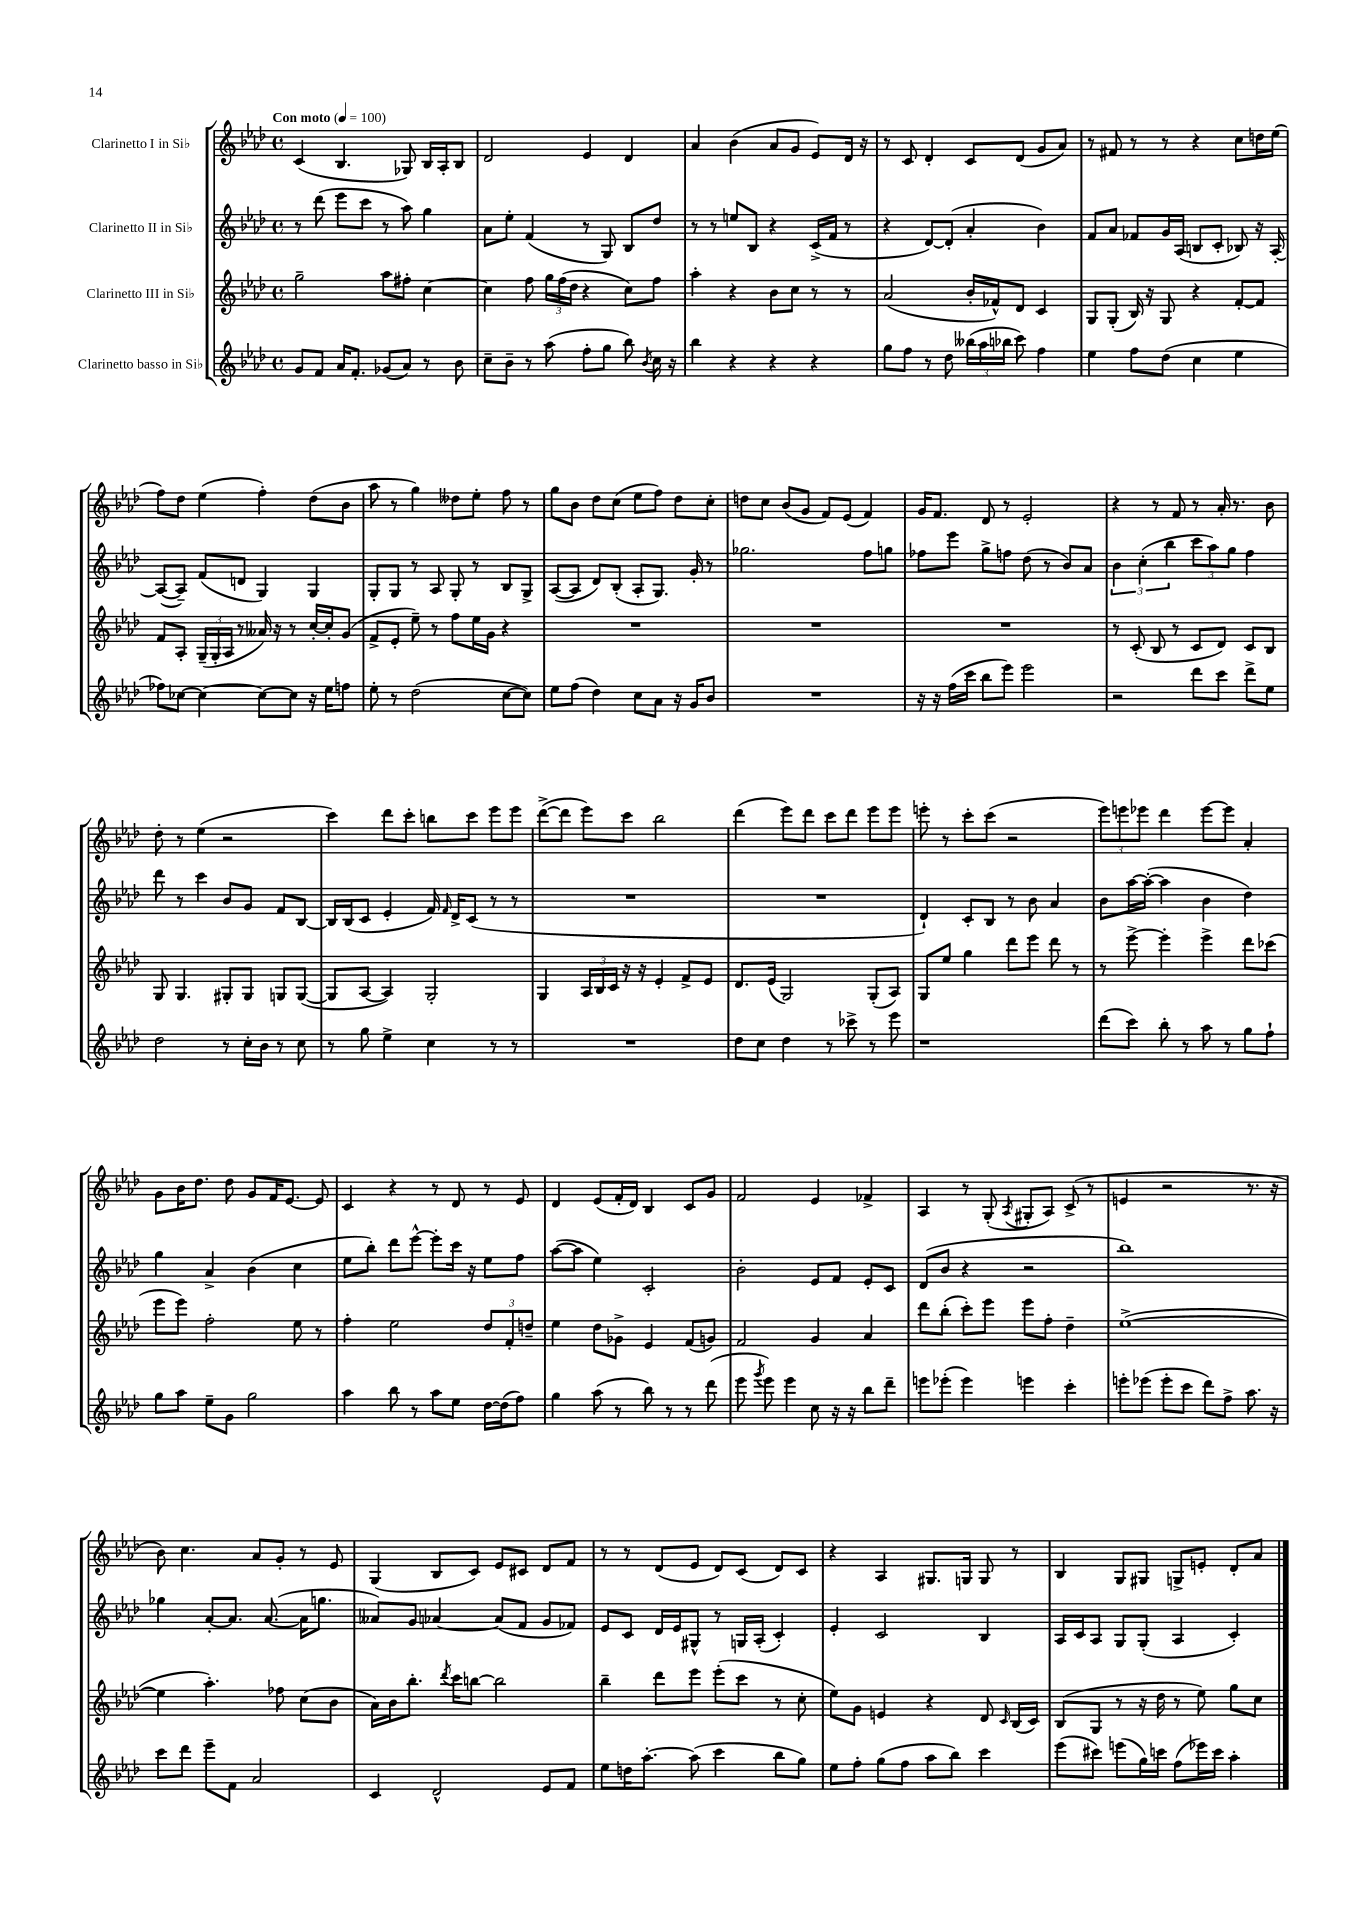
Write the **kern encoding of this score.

**kern	**kern	**kern	**kern
*staff4	*staff3	*staff2	*staff1
*clefG2	*clefG2	*clefG2	*clefG2
*k[b-e-a-d-]	*k[b-e-a-d-]	*k[b-e-a-d-]	*k[b-e-a-d-]
*M4/4	*M4/4	*M4/4	*M4/4
*met(c)	*met(c)	*met(c)	*met(c)
*MM100	*MM100	*MM100	*MM100
8g/L	2gg~\	8r	(4c/
8f/J	.	(8ddd-\	.
16a-/LK	.	8eee-\L	4.B-/
8.f'/J	.	.	.
.	.	8ccc\J	.
(8g-/L	8aa-\L	8r	.
8a-/J)	8ff#'\J	8aa-\)	8G-/)
8r	[4cc\	4gg\	16B-/LL
.	.	.	16A-'/J
8b-\	.	.	8B-/J
=	=	=	=
8cc~\L	4cc\]	8a-\L	2d-/
8b-~\J	.	8ee-'\J	.
8r	8ff\	(4f/	.
(8aa-\	24gg\LL	.	.
.	(24ff\	.	.
.	24dd-\JJ	.	.
8ff'\L	4r	8r	4e-/
8gg\J	.	8G/)	.
8bb-\)	8cc\L)	8B-/L	4d-/
8qb-/	.	.	.
16cc\	8ff\J	8dd-/J	.
16r	.	.	.
=	=	=	=
4bb-\	4aa-'\	8r	4a-/
.	.	8r	.
4r	4r	8ee/L	(4b-\
.	.	8B-/J	.
4r	8b-\L	4r	8a-/L
.	8cc\J	.	8g/J
4r	8r	(16c^/LL	8e-/L)
.	.	16f/JJ	.
.	8r	8r	16d-/Jk
.	.	.	16r
=	=	=	=
8gg\L	(2a-/	4r	8r
8ff\J	.	.	8c/
8r	.	[8d-/L)	4d-'/
8dd-\	.	(8d-'/]J	.
(24bb--\LL	16b-'/LL	4a-'/	8c/L
24aa-\	.	.	.
.	16f-^^/J)	.	.
24bb-\JJ	.	.	.
8ccc\)	8d-/J	.	(8d-/J
4ff\	4c/	4b-\)	8g/L
.	.	.	8a-/J)
=	=	=	=
4ee-\	8G/L	8f/L	8r
.	(8G'/J	8a-/J	8f#/
8ff\L	16B-/)	8f-/L	8r
.	16r	.	.
(8dd-\J	8G/	16g/L	8r
.	.	(16A-/JJ	.
4cc\	4r	8B/L	4r
.	.	8c'/J	.
4ee-\	[8f'/L	8B-/)	8cc\L
.	8f/]J	16r	16dd\L
.	.	[16A-'/	(16ee-\JJ
=	=	=	=
8ff-\L)	8f/L	(8A-/_L	8ff\L)
[8cc-\J	8A-'/J	8A-~/]J)	8dd-\J
4cc-\_	(24G~/LL	(8f/L	(4ee-\
.	24G'/	.	.
.	24A-/JJ	.	.
.	8r	8d/J	.
8cc-\_L	16a--/)	4G/)	4ff'\)
.	16r	.	.
8cc-\]J	8r	.	.
16r	[16cc'/LL	4G/	(8dd-\L
16ee-\LK	16cc'/]J	.	.
8ff\J	(8g/J	.	8b-\J
=	=	=	=
8ee-'\	8f^/L	8G'/L	8aa-\
8r	8e-'/J	8G/J	8r
(2dd-\	8ee-~\)	8r	4gg\)
.	8r	8A-/	.
.	8ff\L	8G'/	8dd--\L
.	16ee-\L	8r	8ee-'\J
.	16g\JJ	.	.
[8cc\L	4r	8B-/L	8ff\
8cc\]J)	.	8G^/J	8r
=	=	=	=
8ee-\L	1r	([8A-/L	8gg\L
(8ff\J	.	8A-/]J	8b-\J
4dd-\)	.	8d-/L)	8dd-\L
.	.	(8B-'/J	(8cc\J
8cc\L	.	8A-'/L	8ee-\L
8a-\J	.	8.G/J)	8ff\J)
16r	.	.	8dd-\L
16g/LK	.	16g'/	.
8b-/J	.	8r	8cc'\J
=	=	=	=
1r	1r	2.gg-\	8dd\L
.	.	.	8cc\J
.	.	.	(8b-/L
.	.	.	8g/J
.	.	.	8f/L)
.	.	.	(8e-/J
.	.	8ff\L	4f/)
.	.	8gg\J	.
=	=	=	=
16r	1r	8ff-\L	16g/LK
16r	.	.	8.f/J
(16ff\LL	.	8eee-\J	.
16ccc\JJ	.	.	.
8bb-\L	.	8gg^\L	8d-/
8eee-\J)	.	8ff\J	8r
2eee-\	.	(8dd-\	2e-'/
.	.	8r	.
.	.	8b-/L)	.
.	.	8a-/J	.
=	=	=	=
2r	8r	6b-\	4r
.	(8c'/	.	.
.	.	(6cc'\	.
.	8B-/	.	8r
.	.	6bb-\	.
.	8r	.	8f/
8ddd-\L	8c/L	12ccc\L	8r
.	.	12aa-\)	.
8ccc\J	8d-/J)	.	16a-'/
.	.	12gg\J	.
.	.	.	8.r
8ddd-^\L	8c/L	4ff\	.
8ee-\J	8B-/J	.	8b-\
=	=	=	=
2dd-\	8G/	8ddd-\	8dd-'\
.	4.G/	8r	8r
.	.	4ccc\	(4ee-\
8r	8G#'/L	8b-/L	2r
16cc'\LL	8G#/J	8g/J	.
16b-\JJ	.	.	.
8r	8G/L	8f/L	.
8cc\	([8G/J	[8B-/J	.
=	=	=	=
8r	8G/]L	16B-/]LL	4ccc\)
.	.	(16B-/J	.
8gg\	[8A-/J	8c/J	.
4ee-^\	4A-/])	4e-'/	8ddd-\L
.	.	.	8ccc'\J
4cc\	2G'/	16f/)	8bb\L
.	.	16qqf/	.
.	.	16d-^/LK	.
.	.	(8c/J	8ccc\J
8r	.	8r	8eee-\L
8r	.	8r	8eee-\J
=	=	=	=
1r	4G/	1r	([8ddd-^\L
.	.	.	8ddd-\]J
.	24A-/LL	.	8eee-\L)
.	24B-/	.	.
.	24c/JJ	.	.
.	16r	.	8ccc\J
.	16r	.	.
.	4e-'/	.	2bb-\
.	8f^/L	.	.
.	8e-/J	.	.
=	=	=	=
8dd-\L	8.d-/L	1r	(4ddd-\
8cc\J	.	.	.
.	(16e-/Jk	.	.
4dd-\	2G/)	.	8eee-\L)
.	.	.	8ddd-\J
8r	.	.	8ccc\L
8ccc-^\	.	.	8ddd-\J
8r	(8G'/L	.	8eee-\L
8eee-\	8A-/J)	.	8eee-\J
=	=	=	=
1r	8G/L	4d-`/)	8eee'\
.	8ee-/J	.	8r
.	4gg\	8c'/L	8ccc'\L
.	.	8B-/J	(8ccc\J
.	8ddd-\L	8r	2r
.	8eee-\J	8b-\	.
.	8ddd-\	4a-/	.
.	8r	.	.
=	=	=	=
(8ddd-\L	8r	8b-\L	12eee-\L)
.	.	.	12eee\
8ccc\J)	[8eee-^\	[16aa-\L	.
.	.	.	12eee-\J
.	.	(16aa-'\_JJ	.
8bb-'\	4eee-'\]	4aa-\]	4ddd-\
8r	.	.	.
8aa-\	4eee-^\	4b-\	[8eee-\L
8r	.	.	8eee-\]J
8gg\L	8ddd-\L	4dd-\)	4a-'/
8ff`\J	(8ccc-\J	.	.
=	=	=	=
8gg\L	8eee-\L	4gg\	8g\L
8aa-\J	8eee-\J)	.	16b-\K
.	.	.	8.dd-\J
8ee-~\L	2ff'\	4a-^/	.
8g\J	.	.	8dd-\
2gg\	.	(4b-\	8g/L
.	.	.	16f/K
.	.	.	[8.e-/J
.	8ee-\	4cc\	.
.	8r	.	8e-/]
=	=	=	=
4aa-\	4ff'\	8ee-\L	4c/
.	.	8bb-'\J)	.
8bb-\	2ee-\	8ddd-\L	4r
8r	.	[8eee-^^\J	.
8aa-\L	.	8eee-'\]L	8r
8ee-\J	.	16ccc\Jk	8d-/
.	.	16r	.
[16dd-\LL	12dd-/L	8ee-\L	8r
(16dd-\]J	.	.	.
.	12f'/	.	.
8ff\J)	.	8ff\J	8e-/
.	12dd~/J	.	.
=	=	=	=
4gg\	4ee-\	([8aa-\L	4d-/
.	.	8aa-\]J	.
(8aa-\	8dd-\L	4ee-\)	(8e-/L
8r	8g-^\J	.	16f'/L
.	.	.	16d-/JJ)
8bb-\)	4e-/	2c'/	4B-/
8r	.	.	.
8r	(8f/L	.	8c/L
(8ddd-\	8g/J)	.	8g/J
=	=	=	=
8eee-\	2f/	2b-'\	2f/
8qggg/	.	.	.
8eee-\)	.	.	.
4eee-\	.	.	.
8cc\	4g/	8e-/L	4e-/
16r	.	8f/J	.
16r	.	.	.
8bb-\L	4a-/	8e-'/L	4f-^/
8ddd-~\J	.	8c/J	.
=	=	=	=
8eee\L	8ddd-\L	(8d-/L	4A-/
(8eee-'\J	(8bb-'\J	8b-/J	.
4eee-\)	8ccc'\L)	4r	8r
.	8eee-\J	.	(8G'/
.	.	.	8qA-/
4eee\	8eee-\L	2r	8G#'/L
.	8ff'\J	.	8A-/J)
4ccc'\	4dd-~\	.	(8c^/
.	.	.	8r
=	=	=	=
8eee'\L	([1ee-^	1bb-)	4e/
(8eee-\J	.	.	.
8eee-'\L	.	.	2r
8ccc\J	.	.	.
8ddd-\L)	.	.	.
8ff^\J	.	.	.
8.aa-\	.	.	8.r
16r	.	.	16r
=	=	=	=
8ccc\L	4ee-\]	4gg-\	8b-\)
8ddd-\J	.	.	4.cc\
8eee-~\L	4.aa-'\)	[8a-'/L	.
8f\J	.	8.a-/]J	.
2a-/	.	.	8a-/L
.	.	([8.a-/	.
.	8ff-\	.	8g'/J
.	(8cc\L	16a-\]LK	8r
.	.	8.gg\J	.
.	8b-\J	.	8e-/
=	=	=	=
4c/	16a-\LL)	8a--/L)	(4G/
.	16b-\J	.	.
.	8.bb-'\J	8g/J	.
2d-^^/	.	[4a-/	8B-/L
.	8qddd-/	.	.
.	16ccc\LK	.	.
.	[8bb\J	.	8c/J)
.	2bb\]	(8a-/]L	8e-/L
.	.	8f/J	8c#/J
8e-/L	.	8g/L	8d-/L
8f/J	.	8f-/J)	8f/J
=	=	=	=
8ee-\L	4bb-~\	8e-/L	8r
16dd\K	.	8c/J	8r
[8.aa-'\J	.	.	.
.	8ddd-\L	16d-/LL	(8d-/L
.	.	16e-/J	.
(8aa-\]	8eee-\J	8G#^^/J	8e-/J
4ccc\	(8eee-'\L	8r	8d-/L)
.	8ccc\J	16G/LL	(8c/J
.	.	(16A-'/JJ	.
8bb-\L	8r	4c'/)	8d-/L)
8gg\J)	8cc'\	.	8c/J
=	=	=	=
8ee-\L	8ee-\L)	4e-'/	4r
8ff'\J	8g\J	.	.
(8gg\L	4e/	2c/	4A-/
8ff\J	.	.	.
8aa-\L	4r	.	8.G#/L
8bb-\J)	.	.	.
.	.	.	16G/Jk
4ccc\	8d-/	4B-/	8G/
.	16qqc/	.	.
.	(16B-/LL	.	8r
.	16c/JJ)	.	.
=	=	=	=
(8eee-\L	(8B-/L	16A-/LL	4B-/
.	.	16c/J	.
8ccc#\J)	8G/J	8A-/J	.
(8eee\L	8r	8G/L	8G/L
16gg\L)	16r	(8G'/J	8G#/J
16ccc\JJ	16dd-\	.	.
(8ff\L	8r	4A-/	8G^/L
16eee-\L)	8ee-\)	.	8e'/J
16ccc\JJ	.	.	.
4aa-'\	8gg\L	4c'/)	8d-'/L
.	8cc\J	.	8a-/J
==	==	==	==
*-	*-	*-	*-
